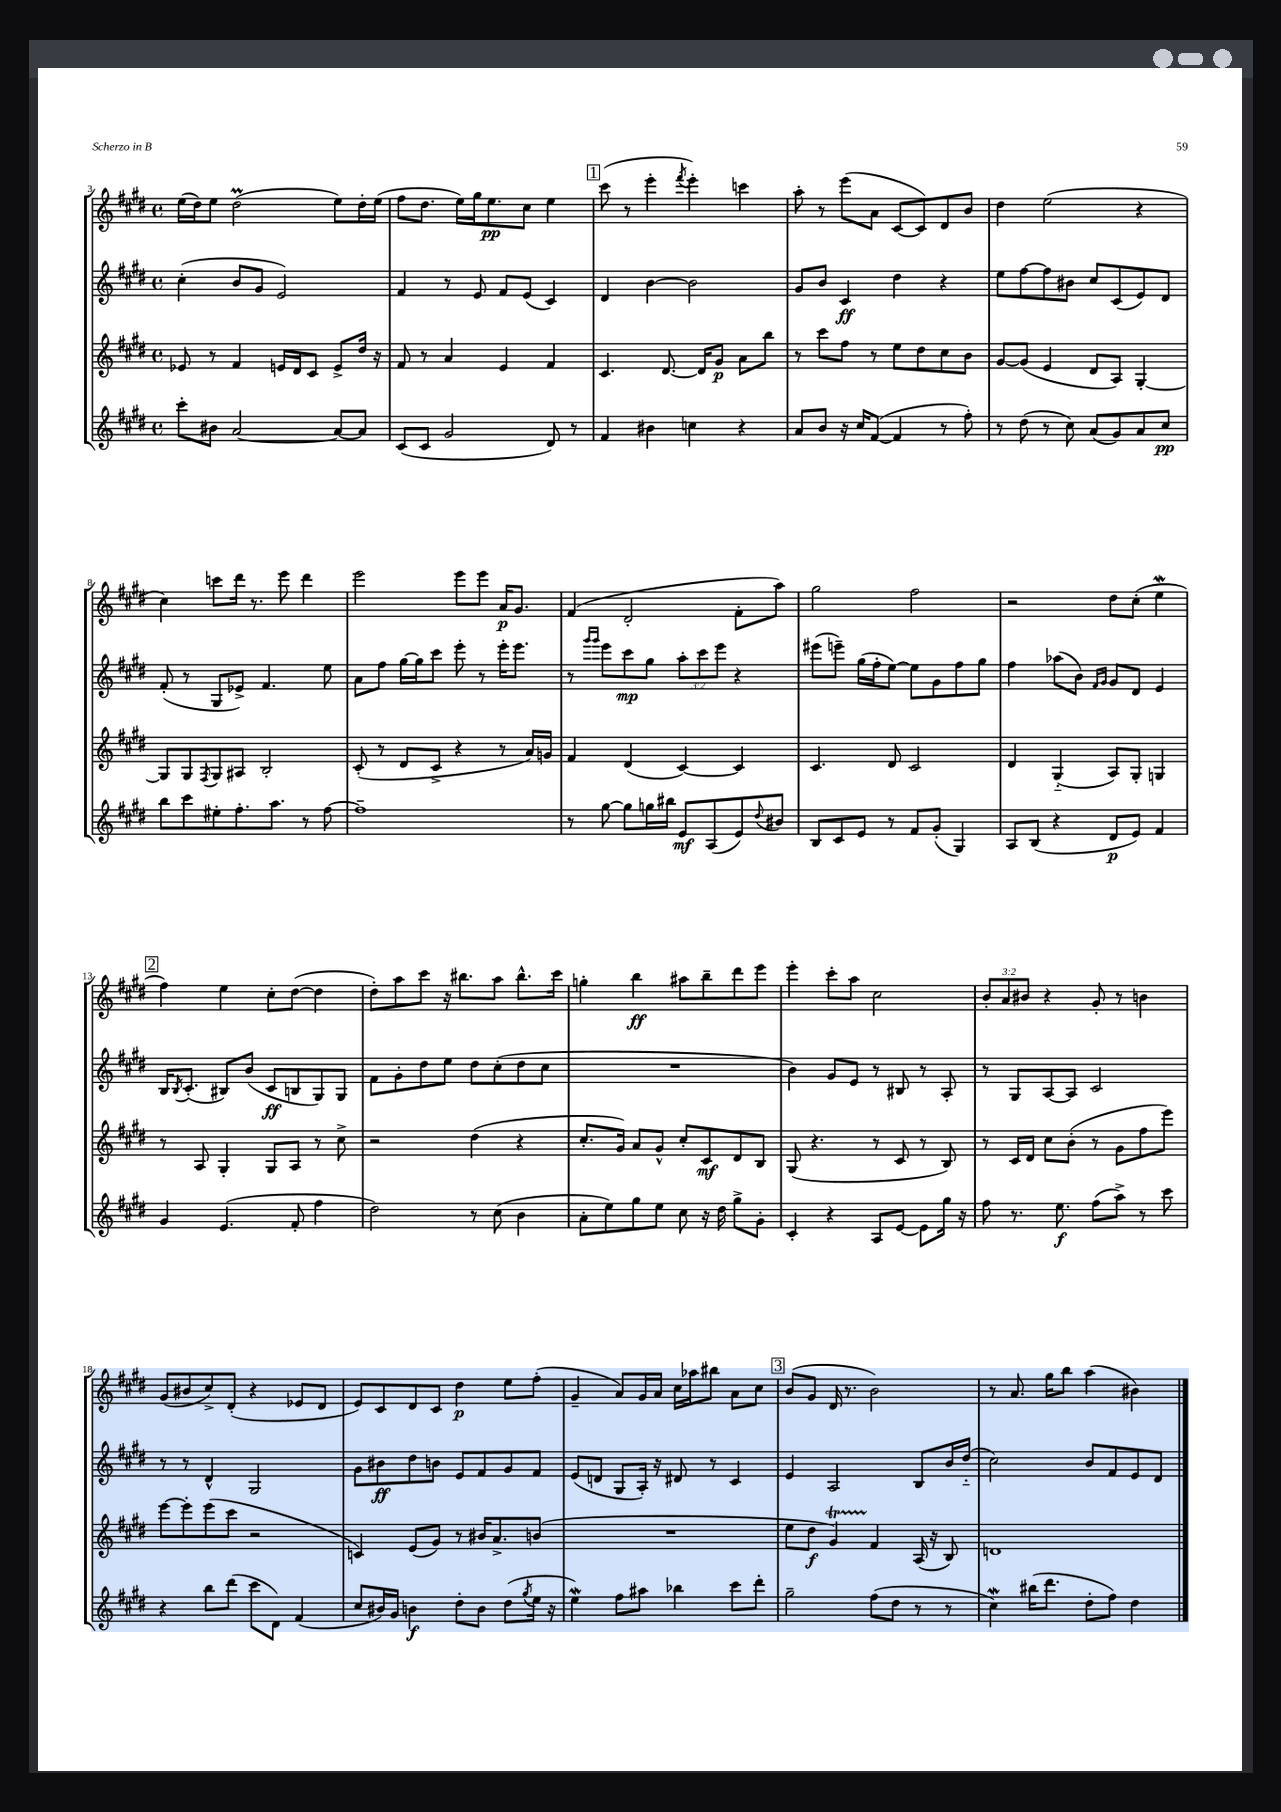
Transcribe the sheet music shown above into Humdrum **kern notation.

**kern	**dynam	**kern	**dynam	**kern	**dynam	**kern	**dynam
*part4	*part4	*part3	*part3	*part2	*part2	*part1	*part1
*staff4	*staff4	*staff3	*staff3	*staff2	*staff2	*staff1	*staff1
*clefG2	*	*clefG2	*	*clefG2	*	*clefG2	*
*k[f#c#g#d#]	*	*k[f#c#g#d#]	*	*k[f#c#g#d#]	*	*k[f#c#g#d#]	*
*M4/4	*	*M4/4	*	*M4/4	*	*M4/4	*
*met(c)	*	*met(c)	*	*met(c)	*	*met(c)	*
=3	=3	=3	=3	=3	=3	=3	=3
8ccc#'\L	.	8e-X/	.	(4cc#'\	.	(16ee\LL	.
.	.	.	.	.	.	16dd#\J)	.
8b#X\J	.	8r	.	.	.	8ee\J	.
[2a/	.	4f#/	.	8b/L	.	(2dd#m\	.
.	.	.	.	8g#/J	.	.	.
.	.	16en/LL	.	2e/)	.	.	.
.	.	16d#/J	.	.	.	.	.
.	.	8c#/J	.	.	.	.	.
8a/L_	.	8e^/L	.	.	.	8ee\L)	.
8a/J]	.	16dd#/Jk	.	.	.	16dd#'\L	.
.	.	16r	.	.	.	(16ee\JJ	.
=4	=4	=4	=4	=4	=4	=4	=4
(8c#/L	.	8f#/	.	4f#/	.	8ff#\L	.
8c#/J	.	8r	.	.	.	8.dd#\J	.
2g#/	.	4a/	.	8r	.	.	.
.	.	.	.	.	.	16ee\LL)	.
.	.	.	.	8e/	.	16gg#\J	.
.	.	.	.	.	.	8.ee\	pp
.	.	4e/	.	8f#/L	.	.	.
.	.	.	.	(8e/J	.	8cc#\J	.
8d#/)	.	4f#/	.	4c#/)	.	4ee\	.
8r	.	.	.	.	.	.	.
!!LO:REH:place=s1:t=1
=5	=5	=5	=5	=5	=5	=5	=5
4f#/	.	4.c#/	.	4d#/	.	(8ccc#\	.
.	.	.	.	.	.	8r	.
4b#X\	.	.	.	[4b\	.	4eee'\	.
.	.	[8.d#/	.	.	.	.	.
.	.	.	.	.	.	8qfff#/	.
4ccn\	.	.	.	2b\]	.	4eee'\)	.
.	.	16d#/KL]	.	.	.	.	.
.	.	8g#/J	p	.	.	.	.
4r	.	8a\L	.	.	.	4cccn\	.
.	.	8bb\J	.	.	.	.	.
=6	=6	=6	=6	=6	=6	=6	=6
8a/L	.	8r	.	8g#/L	.	8aa'\	.
8b/J	.	8ccc#\L	.	8b/J	.	8r	.
16r	.	8ff#\J	.	4c#/	ff	(8eee\L	.
16cc#/KL	.	.	.	.	.	.	.
([8f#/J	.	8r	.	.	.	8a\J	.
4f#/]	.	8ee\L	.	4dd#\	.	[8c#/L	.
.	.	8dd#\	.	.	.	8c#/])	.
8r	.	8cc#\	.	4r	.	8d#/	.
8ff#'\)	.	8b\J	.	.	.	8b/J	.
=7	=7	=7	=7	=7	=7	=7	=7
8r	.	[8g#/L	.	8ee\L	.	4dd#\	.
(8dd#\	.	(8g#/J]	.	[8ff#\	.	.	.
8r	.	4e/	.	8ff#\]	.	(2ee\	.
8cc#\)	.	.	.	8b#X\J	.	.	.
(8a/L	.	8d#/L	.	8cc#/L	.	.	.
8g#/)	.	8A/J)	.	(8c#/	.	.	.
8a/	.	[4G#'/	.	8e/)	.	4r	.
8cc#/J	pp	.	.	8d#/J	.	.	.
!!LO:LB:g=z
=8	=8	=8	=8	=8	=8	=8	=8
8bb\L	.	8G#/L]	.	(8f#'/	.	4cc#\)	.
8ccc#\	.	8G#/	.	8r	.	.	.
.	.	8qF#/	.	.	.	.	.
8ee#X'\	.	8G#/	.	8G#/L	.	8cccn\L	.
8.ff#'\	.	8A#X/J	.	8e-X^/J)	.	16ddd#\Jk	.
.	.	.	.	.	.	8.r	.
.	.	2B'/	.	4.f#/	.	.	.
8.aa\J	.	.	.	.	.	.	.
.	.	.	.	.	.	8eee\	.
8r	.	.	.	.	.	4ddd#\	.
[8ff#\	.	.	.	8ee\	.	.	.
=9	=9	=9	=9	=9	=9	=9	=9
1ff#~]	.	(8c#'/	.	8a\L	.	2eee\	.
.	.	8r	.	8ff#\J	.	.	.
.	.	8d#/L	.	[16gg#\LL	.	.	.
.	.	.	.	16gg#\J]	.	.	.
.	.	8c#^/J	.	8ccc#\J	.	.	.
.	.	4r	.	8eee'\	.	8eee\L	.
.	.	.	.	8r	.	8eee\J	.
.	.	8r	.	16eee'\KL	.	16a/KL	p
.	.	.	.	8.eee\J	.	8.g#/J	.
.	.	16a/LL)	.	.	.	.	.
.	.	16gn/JJ	.	.	.	.	.
=10	=10	=10	=10	=10	=10	=10	=10
8r	.	4f#/	.	8r	.	(4f#/	.
.	.	.	.	16qqggg#/LL	.	.	.
.	.	.	.	16qqggg#/JJ	.	.	.
[8gg#\	.	.	.	8eee\L	.	.	.
8gg#\L]	.	(4d#/	.	8ccc#\	mp	2d#'/	.
16ggn\L	.	.	.	8gg#\J	.	.	.
16bb#X\JJ	.	.	.	.	.	.	.
8e/L	mf	[4c#/)	.	12aa'\L	.	.	.
.	.	.	.	12ccc#\	.	.	.
(8A/	.	.	.	.	.	.	.
.	.	.	.	12eee\J	.	.	.
8e/)	.	4c#/]	.	4r	.	8f#'\L	.
8qqdd#/	.	.	.	.	.	.	.
8b#X/J	.	.	.	.	.	8aa\J)	.
=11	=11	=11	=11	=11	=11	=11	=11
8B/L	.	4.c#/	.	(8eee#X\L	.	2gg#\	.
8c#/	.	.	.	8eeen~\J)	.	.	.
8e/J	.	.	.	(16gg#\LL	.	.	.
.	.	.	.	16ff#'\J	.	.	.
8r	.	8d#/	.	[8ee\J)	.	.	.
8f#/L	.	2c#/	.	8ee\L]	.	2ff#\	.
(8g#'/J	.	.	.	8g#\	.	.	.
4G#/)	.	.	.	8ff#\	.	.	.
.	.	.	.	8gg#\J	.	.	.
=12	=12	=12	=12	=12	=12	=12	=12
8A/L	.	4d#/	.	4ff#\	.	2r	.
(8B/J	.	.	.	.	.	.	.
4r	.	(4G#/	.	(8aa-X\L	.	.	.
.	.	.	.	8b\J)	.	.	.
.	.	.	.	16qqf#/LL	.	.	.
.	.	.	.	16qqg#/JJ	.	.	.
8d#/L	p	8A/L)	.	8g#/L	.	8dd#\L	.
8e/J)	.	8G#'/J	.	8d#/J	.	(8cc#'\J	.
4f#/	.	4Gn/	.	4e/	.	4eew\	.
!!LO:LB:g=z
!!LO:REH:place=s1:t=2
=13	=13	=13	=13	=13	=13	=13	=13
4g#/	.	8r	.	16B/KL	.	4ff#\)	.
.	.	.	.	8qB/	.	.	.
.	.	.	.	(8.c#'/J	.	.	.
.	.	8A/	.	.	.	.	.
(4.e/	.	4G#'/	.	8B#X/L)	.	4ee\	.
.	.	.	.	(8b/J	.	.	.
.	.	8G#/L	.	8c#/L	ff	8cc#'\L	.
8f#'/	.	8A/J	.	8Bn/	.	([8dd#\J	.
4ff#\	.	8r	.	8G#/)	.	4dd#\]	.
.	.	8cc#^\	.	8G#/J	.	.	.
=14	=14	=14	=14	=14	=14	=14	=14
2dd#\)	.	2r	.	8f#\L	.	8dd#'\L)	.
.	.	.	.	8g#'\	.	8aa\	.
.	.	.	.	8dd#\	.	8ccc#\J	.
.	.	.	.	8ee\J	.	16r	.
.	.	.	.	.	.	8.bb#X\L	.
8r	.	(4dd#\	.	8dd#\L	.	.	.
(8cc#\	.	.	.	(8cc#'\	.	8aa\J	.
4b\	.	4r	.	8dd#\	.	8.bb#^^\L	.
.	.	.	.	8cc#\J	.	.	.
.	.	.	.	.	.	16ccc#\Jk	.
=15	=15	=15	=15	=15	=15	=15	=15
8a'\L	.	8.cc#'/L	.	1r	.	4ggn'\	.
8ee\)	.	.	.	.	.	.	.
.	.	16g#/Jk)	.	.	.	.	.
8gg#\	.	8a/L	.	.	.	4bb\	ff
8ee\J	.	8g#^^/J	.	.	.	.	.
8cc#\	.	8cc#'/L	.	.	.	8aa#X\L	.
16r	.	8c#/	mf	.	.	8bb~\	.
16dd#\	.	.	.	.	.	.	.
8gg#^\L	.	8d#/	.	.	.	8ddd#\	.
8g#'\J	.	8B/J	.	.	.	8eee\J	.
=16	=16	=16	=16	=16	=16	=16	=16
4c#'/	.	(8G#/	.	4b\)	.	4eee'\	.
.	.	4.r	.	.	.	.	.
4r	.	.	.	8g#/L	.	8ccc#'\L	.
.	.	.	.	8e/J	.	8aa\J	.
8A/L	.	8r	.	8r	.	2cc#\	.
[8e/J	.	8c#/	.	8B#X/	.	.	.
8e\L]	.	8r	.	8r	.	.	.
16gg#\Jk	.	8B/)	.	8A'/	.	.	.
16r	.	.	.	.	.	.	.
=17	=17	=17	=17	=17	=17	=17	=17
8ff#\	.	8r	.	8r	.	12b'/L	.
.	.	.	.	.	.	12a/	.
8.r	.	16c#/LL	.	8G#/L	.	.	.
.	.	.	.	.	.	12b#X/J	.
.	.	16d#/JJ	.	.	.	.	.
.	.	8cc#\L	.	[8A/	.	4r	.
8.ee\	f	.	.	.	.	.	.
.	.	(8b'\J	.	8A/J]	.	.	.
(8ff#\L	.	8r	.	2c#/	.	8g#'/	.
8aa^\J)	.	8g#\L	.	.	.	8r	.
8r	.	8ff#\	.	.	.	4bn\	.
8ccc#\	.	8eee\J)	.	.	.	.	.
!!LO:LB:g=z
=18	=18	=18	=18	=18	=18	=18	=18
4r	.	[8eee\L	.	8r	.	(8g#/L	.
.	.	8eee'\]	.	8r	.	8b#X/	.
8bb\L	.	(8eee\	.	4d#^^/	.	8cc#^/)	.
(8ddd#\J	.	8ccc#\J	.	.	.	(8d#'/J	.
8ccc#\L	.	2r	.	2G#/	.	4r	.
8d#\J)	.	.	.	.	.	.	.
(4f#/	.	.	.	.	.	8e-X/L	.
.	.	.	.	.	.	8d#/J	.
=19	=19	=19	=19	=19	=19	=19	=19
8cc#/L	.	4cn/)	.	8g#\L	.	8e/L)	.
16b#X/L)	.	.	.	8b#X\	ff	8c#/	.
16g#/JJ	.	.	.	.	.	.	.
4bn\	f	(8e/L	.	8dd#\	.	8d#/	.
.	.	8g#/J)	.	8bn\J	.	8c#/J	.
8dd#'\L	.	8r	.	8e/L	.	4dd#\	p
8b\J	.	16b#X/KL	.	8f#/	.	.	.
.	.	8.a^/	.	.	.	.	.
(8dd#\L	.	.	.	8g#/	.	8ee\L	.
8qgg#/	.	.	.	.	.	.	.
16ee\Jk	.	(8bn/J	.	8f#/J	.	(8ff#'\J	.
16r	.	.	.	.	.	.	.
=20	=20	=20	=20	=20	=20	=20	=20
4eew\)	.	1r	.	(8e/L	.	4g#~/	.
.	.	.	.	8dn/J	.	.	.
8ff#\L	.	.	.	8G#/L	.	8a/L)	.
8aa#X\J	.	.	.	16A'/Jk)	.	16g#/L	.
.	.	.	.	16r	.	16a/JJ	.
4bb-X\	.	.	.	8d#X/	.	16cc#\LL	.
.	.	.	.	.	.	16aa-X\J	.
.	.	.	.	8r	.	8bb#X\J	.
8ccc#\L	.	.	.	4c#/	.	8a\L	.
8ddd#'\J	.	.	.	.	.	8cc#\J	.
!!LO:REH:place=s1:t=3
=21	=21	=21	=21	=21	=21	=21	=21
2gg#~\	.	8ee\L	.	4e/	.	(8b/L	.
.	.	8dd#\J	f	.	.	8g#/J	.
.	.	4g#t/)	.	2A/	.	16d#/	.
.	.	.	.	.	.	8.r	.
(8ff#\L	.	4f#/	.	.	.	2b\)	.
8dd#\J	.	.	.	.	.	.	.
8r	.	(16A/	.	8B/L	.	.	.
.	.	16r	.	.	.	.	.
8r	.	8B/)	.	16b/L	.	.	.
.	.	.	.	(16dd#/JJ	.	.	.
=22	=22	=22	=22	=22	=22	=22	=22
4cc#W\)	.	1dn	.	2cc#\)	.	8r	.
.	.	.	.	.	.	8.a/	.
(16bb#X\KL	.	.	.	.	.	.	.
8.ddd#\J	.	.	.	.	.	16gg#\KL	.
.	.	.	.	.	.	8bb\J	.
8dd#'\L	.	.	.	8b/L	.	(4aa\	.
8ff#\J)	.	.	.	8f#/	.	.	.
4dd#\	.	.	.	8e/	.	4b#X\)	.
.	.	.	.	8d#/J	.	.	.
==	==	==	==	==	==	==	==
*-	*-	*-	*-	*-	*-	*-	*-
